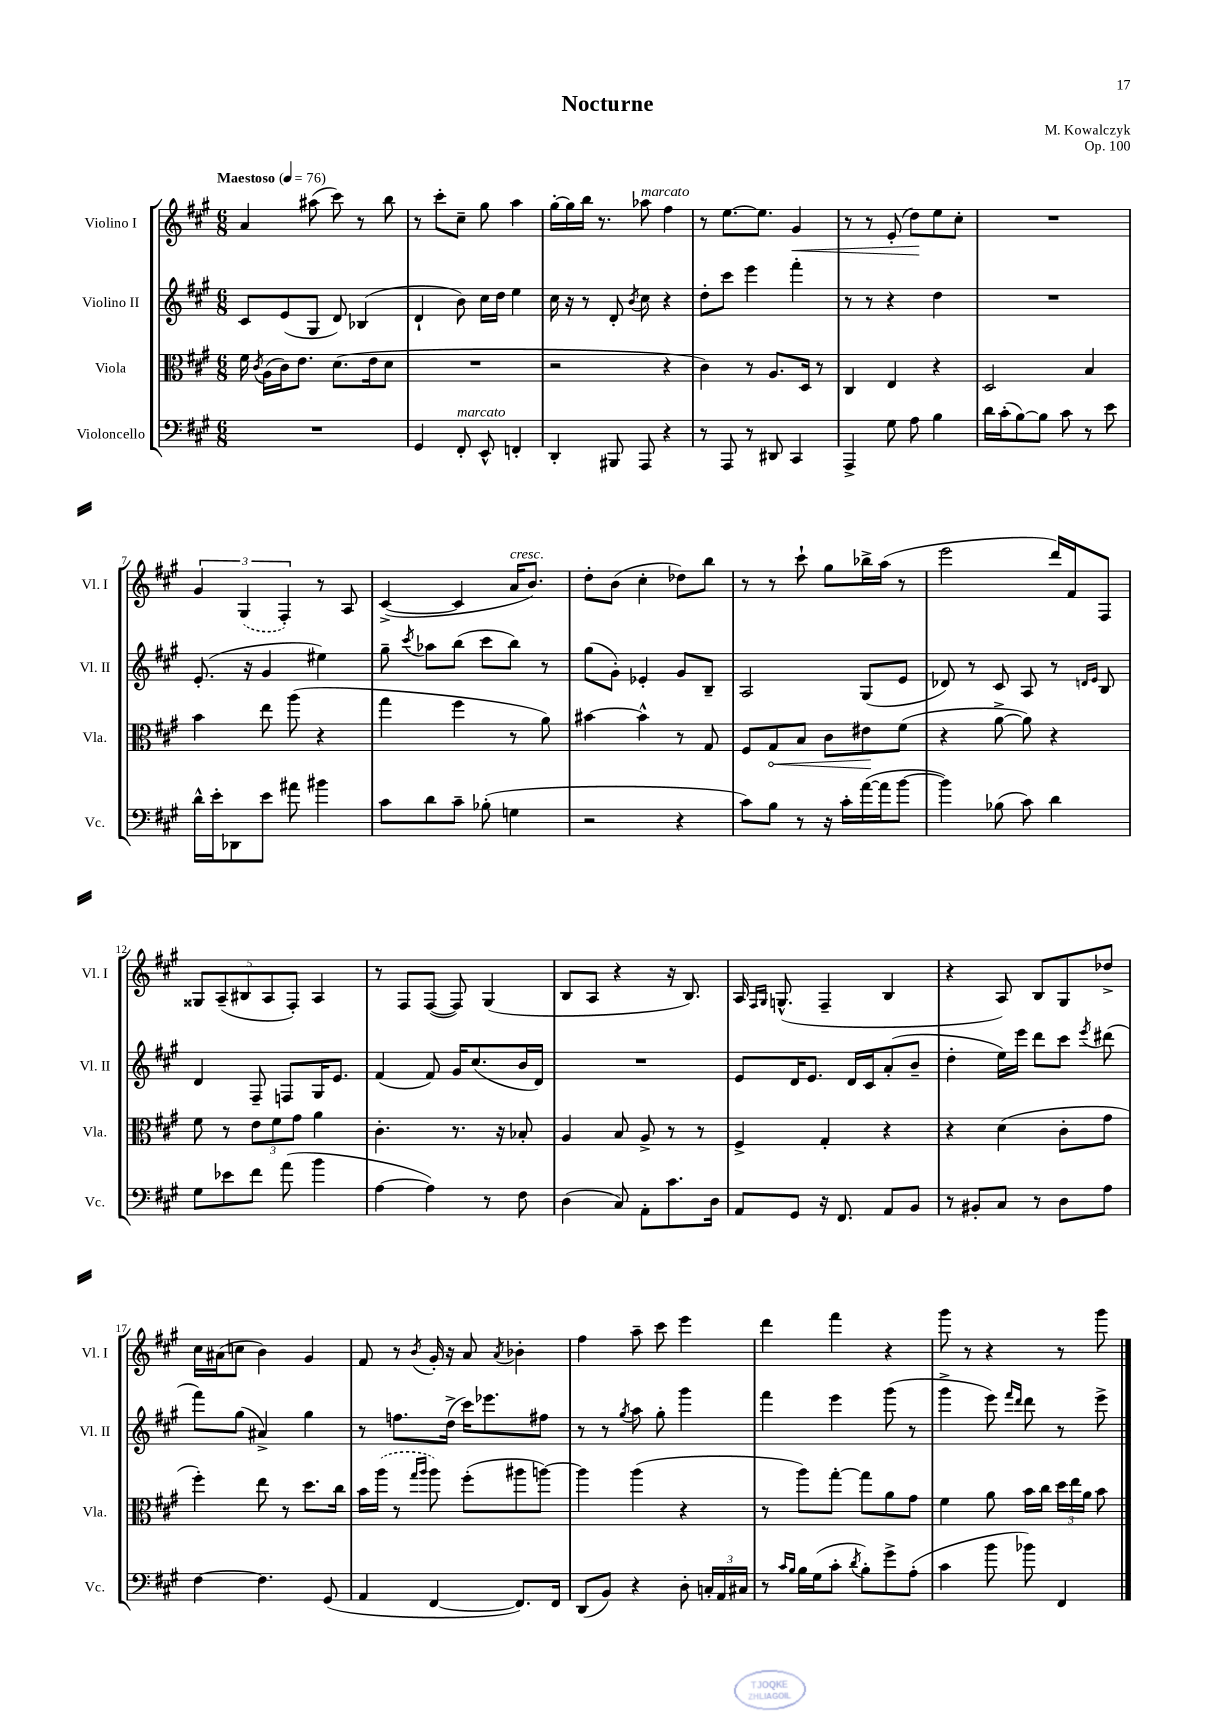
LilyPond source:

\header { title = "Nocturne" composer = "M. Kowalczyk" opus = "Op. 100" }
<<
\new StaffGroup <<
\new Staff = "s0" \with { instrumentName = "Violino I" shortInstrumentName = "Vl. I" } {
    \clef treble \key a \major \numericTimeSignature \time 6/8 \tempo "Maestoso" 4 = 76
    \autoBeamOff a'4 ais''8( cis'''8) r8 b''8 |
    r8 cis'''8[-. cis''8]-- gis''8 a''4 |
    gis''16[~-. gis''16 b''16] r8. aes''8^\markup { \italic "marcato" } fis''4 |
    r8 e''8.[~ e''8.] gis'4\< |
    r8 r8 e'8-.( d''8[\!) e''8 cis''8]-. |
    R2. |
    \tuplet 3/2 { gis'4 \once \slurDashed gis4( fis4-.) } r8 a8 |
    cis'4~->( cis'4 a'16[^\markup { \italic "cresc." } b'8.]) |
    d''8[-. b'8]( cis''4-. des''8[) b''8] |
    r8 r8 cis'''8-! gis''8[ bes''16-> a''16]( r8 |
    e'''2 d'''16[) fis'16 fis8] |
    \tuplet 5/4 { gisis8[ a8--( bis8 a8 fis8]-.) } a4 |
    r8 fis8[ fis8]~( fis8) gis4( |
    b8[ a8] r4 r16 b8.) |
    a16 \grace { fis16[ gis16] } g8.-^( fis4-- b4 |
    r4 a8) b8[ gis8 des''8]-> |
    cis''16[ ais'16( c''8] b'4) gis'4 |
    fis'8 r8 \acciaccatura { b'8 } gis'16-. r16 a'8 \acciaccatura { a'8 } bes'4-. |
    fis''4 a''8-- cis'''8 e'''4 |
    d'''4 fis'''4 r4 |
    gis'''8 r8 r4 r8 gis'''8 \bar "|." |
}
\new Staff = "s1" \with { instrumentName = "Violino II" shortInstrumentName = "Vl. II" } {
    \clef treble \key a \major \numericTimeSignature \time 6/8
    \autoBeamOff cis'8[ e'8( gis8] d'8) bes4( |
    d'4-! b'8) cis''16[ d''16] e''4 |
    cis''16 r16 r8 d'8-. \acciaccatura { b'8 } cis''8 r4 |
    d''8[-. cis'''8] e'''4 fis'''4-. |
    r8 r8 r4 d''4 |
    R2. |
    e'8.-.( r16 gis'4 eis''4) |
    gis''8-- \acciaccatura { cis'''8 } aes''8[ b''8]( cis'''8[ b''8]) r8 |
    gis''8[( gis'8]-.) ees'4-. gis'8[ b8]-- |
    a2 gis8[( e'8] |
    des'8) r8 cis'8 a8 r8 \grace { d'16[ e'16] } b8 |
    d'4 fis8-- f8[ gis16 e'8.] |
    fis'4( fis'8) gis'16[ cis''8.( b'16 d'16]) |
    R2. |
    e'8[ d'16 e'8.] d'16[ cis'16 a'8-.( b'8]-- |
    d''4-. e''16[) e'''16] d'''8[ cis'''8] \acciaccatura { e'''8 } dis'''8( |
    fis'''8[) gis''8]( ais'4->) gis''4 |
    r8 f''8.[ d''16]->( cis'''16[) ees'''8. fis''8] |
    r8 r8 \acciaccatura { gis''8 } a''8 gis''8-. gis'''4 |
    fis'''4 e'''4 gis'''8( r8 |
    gis'''4-> e'''8) \grace { fis'''16[ d'''16] } d'''8 r8 e'''8-> \bar "|." |
}
\new Staff = "s2" \with { instrumentName = "Viola" shortInstrumentName = "Vla." } {
    \clef alto \key a \major \numericTimeSignature \time 6/8
    \autoBeamOff fis'16 \acciaccatura { cis'8 } a16[( cis'16) e'8.] d'8.[( e'16 d'8] |
    R2. |
    r2 r4 |
    cis'4) r8 a8.[ d16] r8 |
    cis4 e4 r4 |
    d2 b4 |
    b'4 e''8 a''8( r4 |
    gis''4 fis''4 r8 a'8) |
    bis'4~ bis'4-^ r8 gis8 |
    fis8[ \once \override Hairpin.circled-tip = ##t gis8\< b8] cis'8[ eis'8\! fis'8]( |
    r4 a'8~-> a'8) r4 |
    fis'8 r8 \tuplet 3/2 { e'8[ fis'8 gis'8] } a'4 |
    cis'4.-. r8. r16 bes8-. |
    a4 b8 a8-> r8 r8 |
    fis4-> gis4-. r4 |
    r4 d'4( cis'8[-. gis'8] |
    fis''4-.) e''8 r8 d''8.[ cis''16] |
    b'16[ \once \slurDashed a''16]( r8 \grace { gis''16[ a''16] } a''8) fis''8[-.( ais''8 a''8]~) |
    a''4 a''4( r4 |
    r8 a''8[) gis''8]~-. gis''8[ a'8 gis'8] |
    fis'4 a'8 b'16[ cis''16] \tuplet 3/2 { d''16[ e''16 a'16] } b'8 \bar "|." |
}
\new Staff = "s3" \with { instrumentName = "Violoncello" shortInstrumentName = "Vc." } {
    \clef bass \key a \major \numericTimeSignature \time 6/8
    \autoBeamOff R2. |
    gis,4 fis,8-.^\markup { \italic "marcato" } e,8-^ f,4-. |
    d,4-. bis,,8 a,,8 r4 |
    r8 a,,8 r8 dis,8 cis,4 |
    a,,4-> gis8 a8 b4 |
    d'16[ cis'16-.( b8~) b8] cis'8 r8 e'8 |
    d'16[-^ e'16-. des,8 e'8] ais'8 bis'4 |
    cis'8[ d'8 cis'8]-- bes8-.( g4 |
    r2 r4 |
    cis'8[) b8] r8 r16 cis'16[-. a'16~( a'16 b'8]~ |
    b'4) bes8( cis'8) d'4 |
    gis8[ ees'8 fis'8] a'8( b'4 |
    a4~ a4) r8 fis8 |
    d4( cis8) a,8[-. cis'8. d16] |
    a,8[ gis,8] r16 fis,8. a,8[ b,8] |
    r8 bis,8[-. cis8] r8 d8[ a8] |
    fis4~ fis4. gis,8( |
    a,4 fis,4~ fis,8.[) fis,16] |
    d,8[( b,8]) r4 d8-. \tuplet 3/2 { c16[-. a,16 cis16] } |
    r8 \grace { cis'16[ b16] } b16[ gis16( cis'8]-. \acciaccatura { d'8 } b8[-.) gis'8-> a8]-.( |
    cis'4 b'8 bes'8) fis,4 \bar "|." |
}
>>
>>
